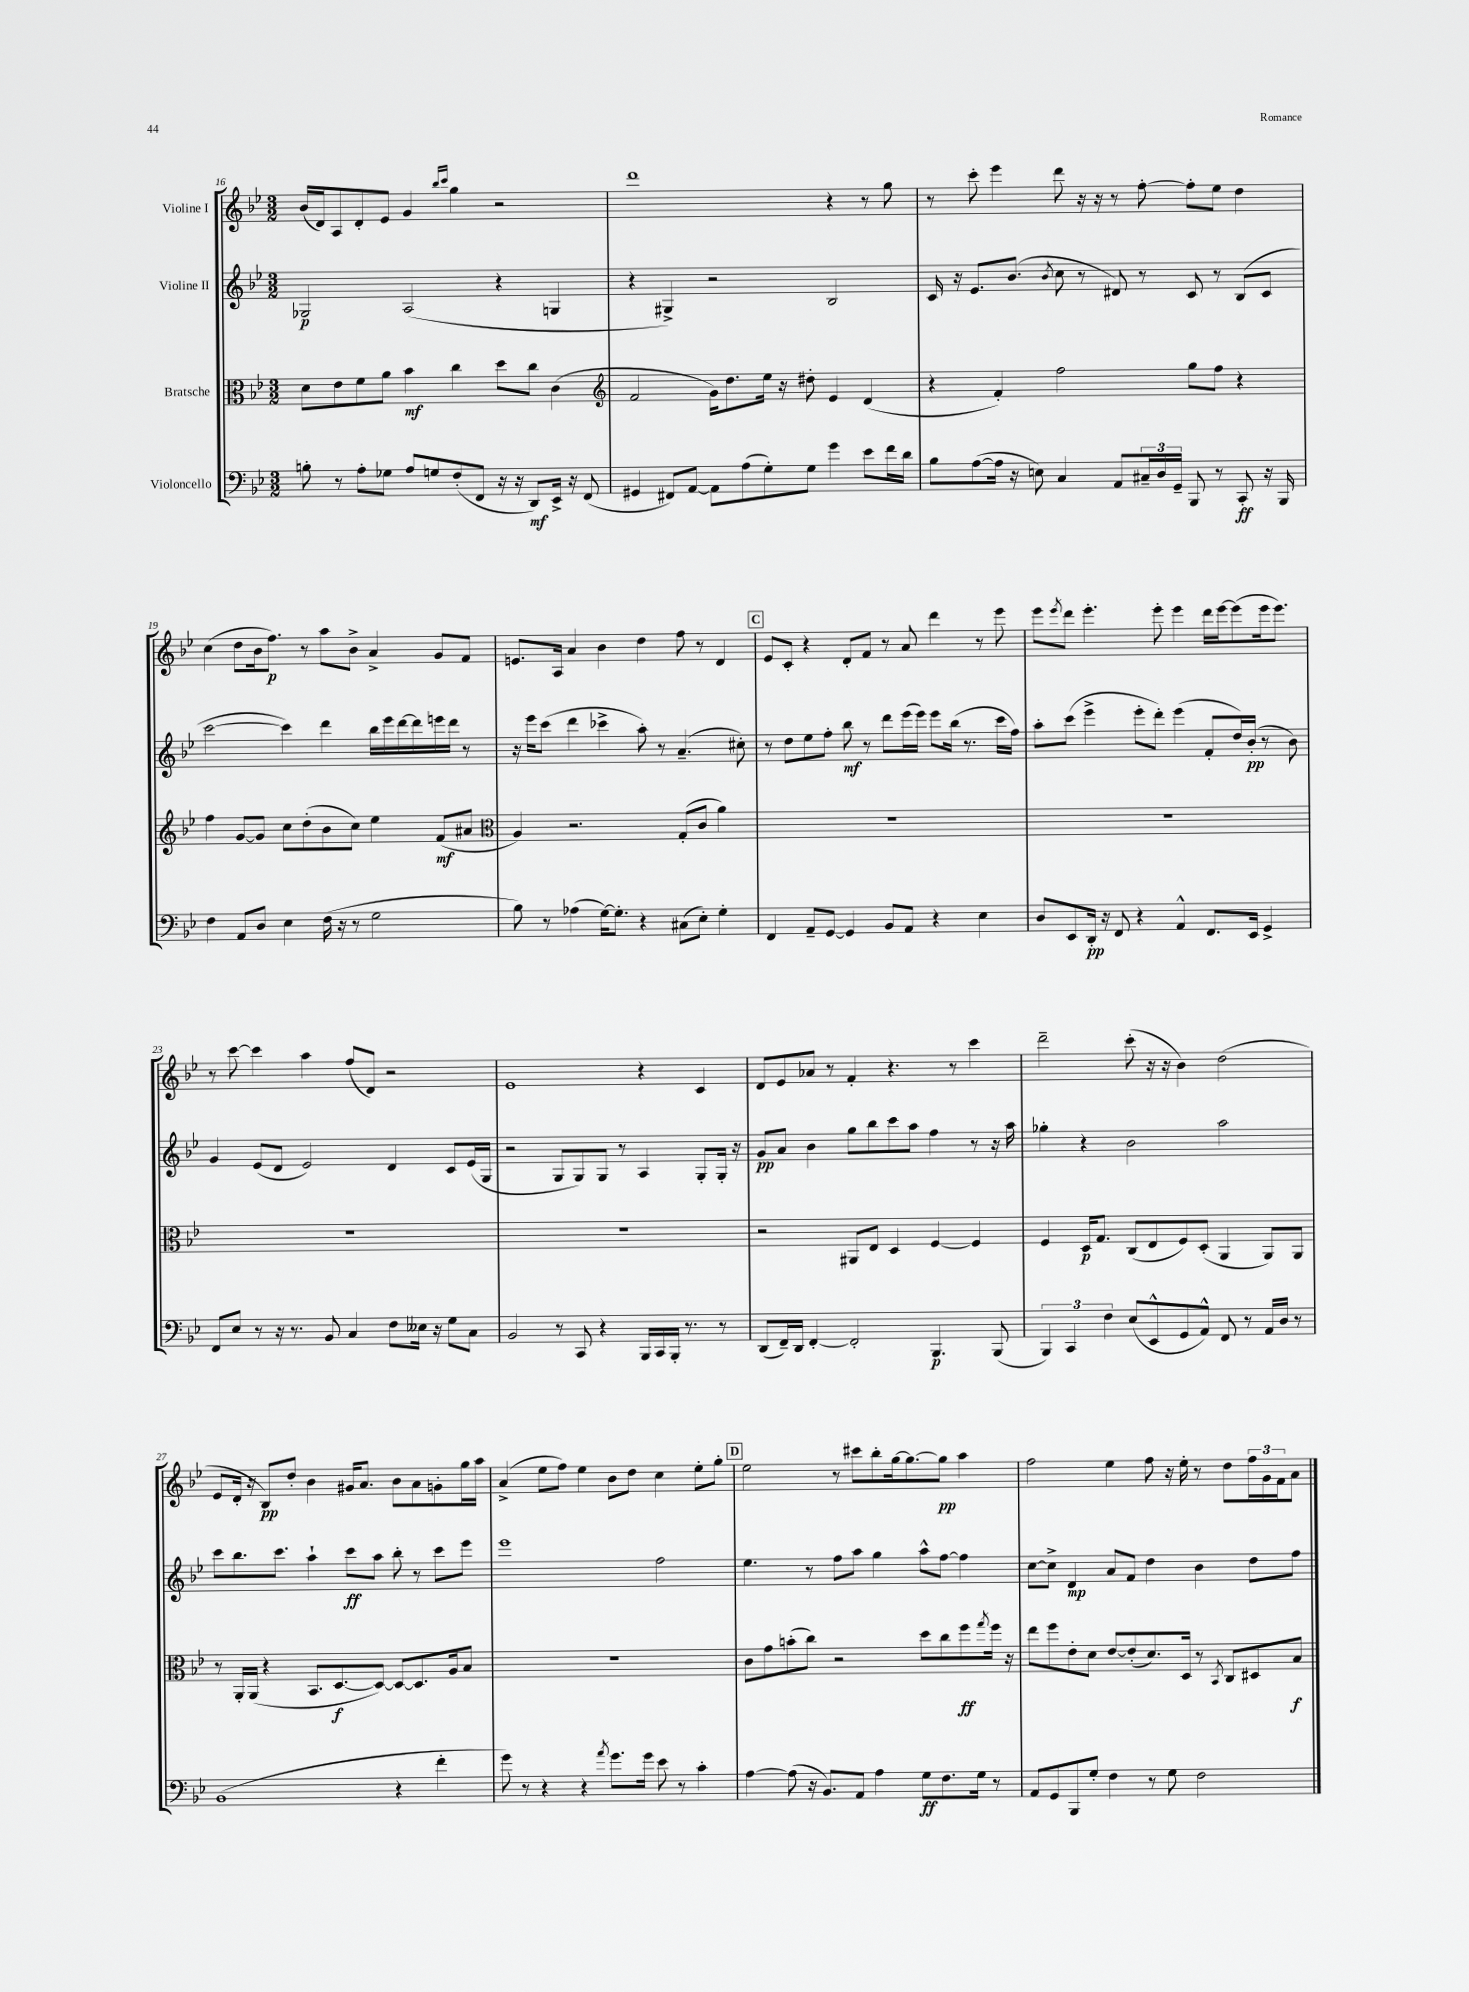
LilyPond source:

<<
\new StaffGroup <<
\new Staff = "s0" \with { instrumentName = "Violine I" } {
    \clef treble \key bes \major \numericTimeSignature \time 3/2
    bes'16( d'16) a8 d'8-. ees'8 g'4 \grace { bes''16 c'''16 } g''4 r2 |
    d'''1 r4 r8 g''8 |
    r8 c'''8-. ees'''4 d'''8 r16 r16 r8 f''8~-. f''8-. ees''8 d''4 |
    c''4( d''8 bes'16 f''8.\p) r8 a''8 bes'8-> a'4-> g'8 f'8 |
    e'8. a16 a'4 bes'4 d''4 f''8 r8 d'4 |
    \mark \markup { \box "C" } ees'8 c'8-. r4 d'8-. f'8 r8 a'8 d'''4 r8 ees'''8 |
    ees'''8 \acciaccatura { ees'''8 } d'''8 ees'''4.-. ees'''8-. ees'''4 d'''16 ees'''16~ ees'''8( ees'''16 ees'''8.) |
    r8 c'''8~ c'''4 a''4 f''8( d'8) r2 |
    ees'1 r4 c'4 |
    d'8 ees'8 aes'8 r8 f'4-. r4. r8 c'''4 |
    d'''2-- c'''8-.( r16 r16 bes'4) d''2( |
    ees'8 d'16-. r16 bes8\pp) d''8-. bes'4 gis'16 a'8. bes'8 a'8 g'8-. g''16 a''16 |
    a'4->( ees''8 f''8) ees''4 bes'8 d''8 c''4 ees''8-. g''8-. |
    \mark \markup { \box "D" } ees''2 r8 cis'''8 bes''8-. g''16~ g''8.~ g''8\pp a''4 |
    f''2 ees''4 f''8 r16 ees''16-. r8 d''8 \tuplet 3/2 { f''16 g'16 f'16 } a'8 \bar "|." |
}
\new Staff = "s1" \with { instrumentName = "Violine II" } {
    \clef treble \key bes \major \numericTimeSignature \time 3/2
    ges2\p a2( r4 g4 |
    r4 gis4->) r2 bes2 |
    c'16 r16 ees'8. bes'8.( \acciaccatura { bes'8 } c''8 r8 dis'8) r8 c'8 r8 bes8( c'8 |
    c'''2~ c'''4) d'''4 bes''16 ees'''16 d'''16~ d'''16 e'''16 d'''16 r8 |
    r16 ees'''16 c'''8( d'''4 ces'''4-> a''8-.) r8 a'4.--( cis''8-.) |
    \mark \markup { \box "C" } r8 d''8 ees''8 f''8-. bes''8\mf r8 d'''8 ees'''16( ees'''16) ees'''8 bes''16( r8. c'''16 f''16) |
    a''8-. c'''8( ees'''4-> ees'''8-. d'''8-.) ees'''4( f'8-. d''16) bes'16-.\pp( r8 bes'8) |
    g'4 ees'8( d'8 ees'2) d'4 c'8 ees'16( g16 |
    r2 g8 g8) g8 r8 a4 g8-. g16-. r16 |
    g'8\pp a'8 bes'4 g''8 bes''8 c'''8 a''8 f''4 r8 r16 a''16 |
    ges''4-. r4 bes'2 a''2 |
    c'''8 bes''8. c'''8. a''4-! c'''8\ff a''8 bes''8-. r8 c'''8 ees'''8 |
    ees'''1 f''2 |
    \mark \markup { \box "D" } ees''4. r8 f''8 a''8 g''4 a''8-^ f''8~ f''4 |
    c''8~ c''8-> d'4\mp a'8 f'8 d''4 bes'4 d''8 f''8 \bar "|." |
}
\new Staff = "s2" \with { instrumentName = "Bratsche" } {
    \clef alto \key bes \major \numericTimeSignature \time 3/2
    d'8 ees'8 f'8 a'8 bes'4\mf c''4 d''8 c''8 c'4( |
    \clef treble f'2 g'16) d''8. ees''16 r16 dis''8-. ees'4 d'4( |
    r4 f'4-.) f''2 g''8 f''8 r4 |
    f''4 g'8~ g'8 c''8 d''8-.( bes'8 c''8) ees''4 f'8\mf( ais'8 |
    \clef alto a4) r2. g8-.( c'8 a'4) |
    \mark \markup { \box "C" } R1. |
    R1. |
    R1. |
    R1. |
    r2 ais,8 ees8 d4 f4~ f4 |
    f4 d16\p g8. c8( ees8 f8) d8-.( a,4 a,8) a,8 |
    r8 a,16-. a,16( r4 bes,8. d8.~\f d8~) d8~ d8. a16 bes8 |
    R1. |
    \mark \markup { \box "D" } c'8 g'8 b'8-.( c''8) r2 d''8 c''8 f''8\ff \acciaccatura { g''8 } f''16 r16 |
    ees''8 f''8 ees'8-. d'8 ees'8~ ees'8-.( d'8.) d16 r8 \acciaccatura { bes,8 } c8 dis8 bes8\f \bar "|." |
}
\new Staff = "s3" \with { instrumentName = "Violoncello" } {
    \clef bass \key bes \major \numericTimeSignature \time 3/2
    b8-. r8 a8-. ges8 a8 g8 f8-.( f,8 r16 r16 d,8\mf) ees,16-> r16 f,8( |
    gis,4 fis,8) a,8~ a,8 a8( g8-.) g8 g'4 ees'8 f'16 d'16 |
    bes8 a8~( a16 r16 e8) c4 a,8 \tuplet 3/2 { cis16-- d16 g,16-- } bes,,8 r8 c,8-.\ff r16 bes,,16 |
    f4 a,8 d8 ees4 f16( r16 r8 g2 |
    bes8) r8 aes4( g16~) g8.-. r4 cis8( ees8-.) g4-. |
    \mark \markup { \box "C" } f,4 a,8-- g,8~ g,4 bes,8 a,8 r4 ees4 |
    d8 ees,8 d,16-.\pp r16 f,8 r4 a,4-^ f,8. ees,16 g,4-> |
    f,8 ees8 r8 r16 r8. bes,8 c4 f8 eeses16 r16 g8 c8 |
    bes,2 r8 c,8 r4 bes,,16 c,16 bes,,16-. r8. r8 |
    d,8( f,16--) d,16 f,4~-. f,2-. bes,,4.\p bes,,8( |
    \tuplet 3/2 { bes,,4) c,4 f4 } ees8( ees,8-^ g,8 a,8-^) f,8 r8 a,16 d16 r8 |
    bes,1( r4 f'4-. |
    g'8) r8 r4 r4 \acciaccatura { a'8 } g'8. g'16 ees'8 r8 c'4-. |
    \mark \markup { \box "D" } a4~ a8( r16 bes,8.) a,8 a4 g8\ff f8. g16 r8 |
    a,8 g,8 bes,,8 g8-. f4 r8 g8 f2 \bar "|." |
}
>>
>>
\layout { \context { \Score currentBarNumber = #16 } }
